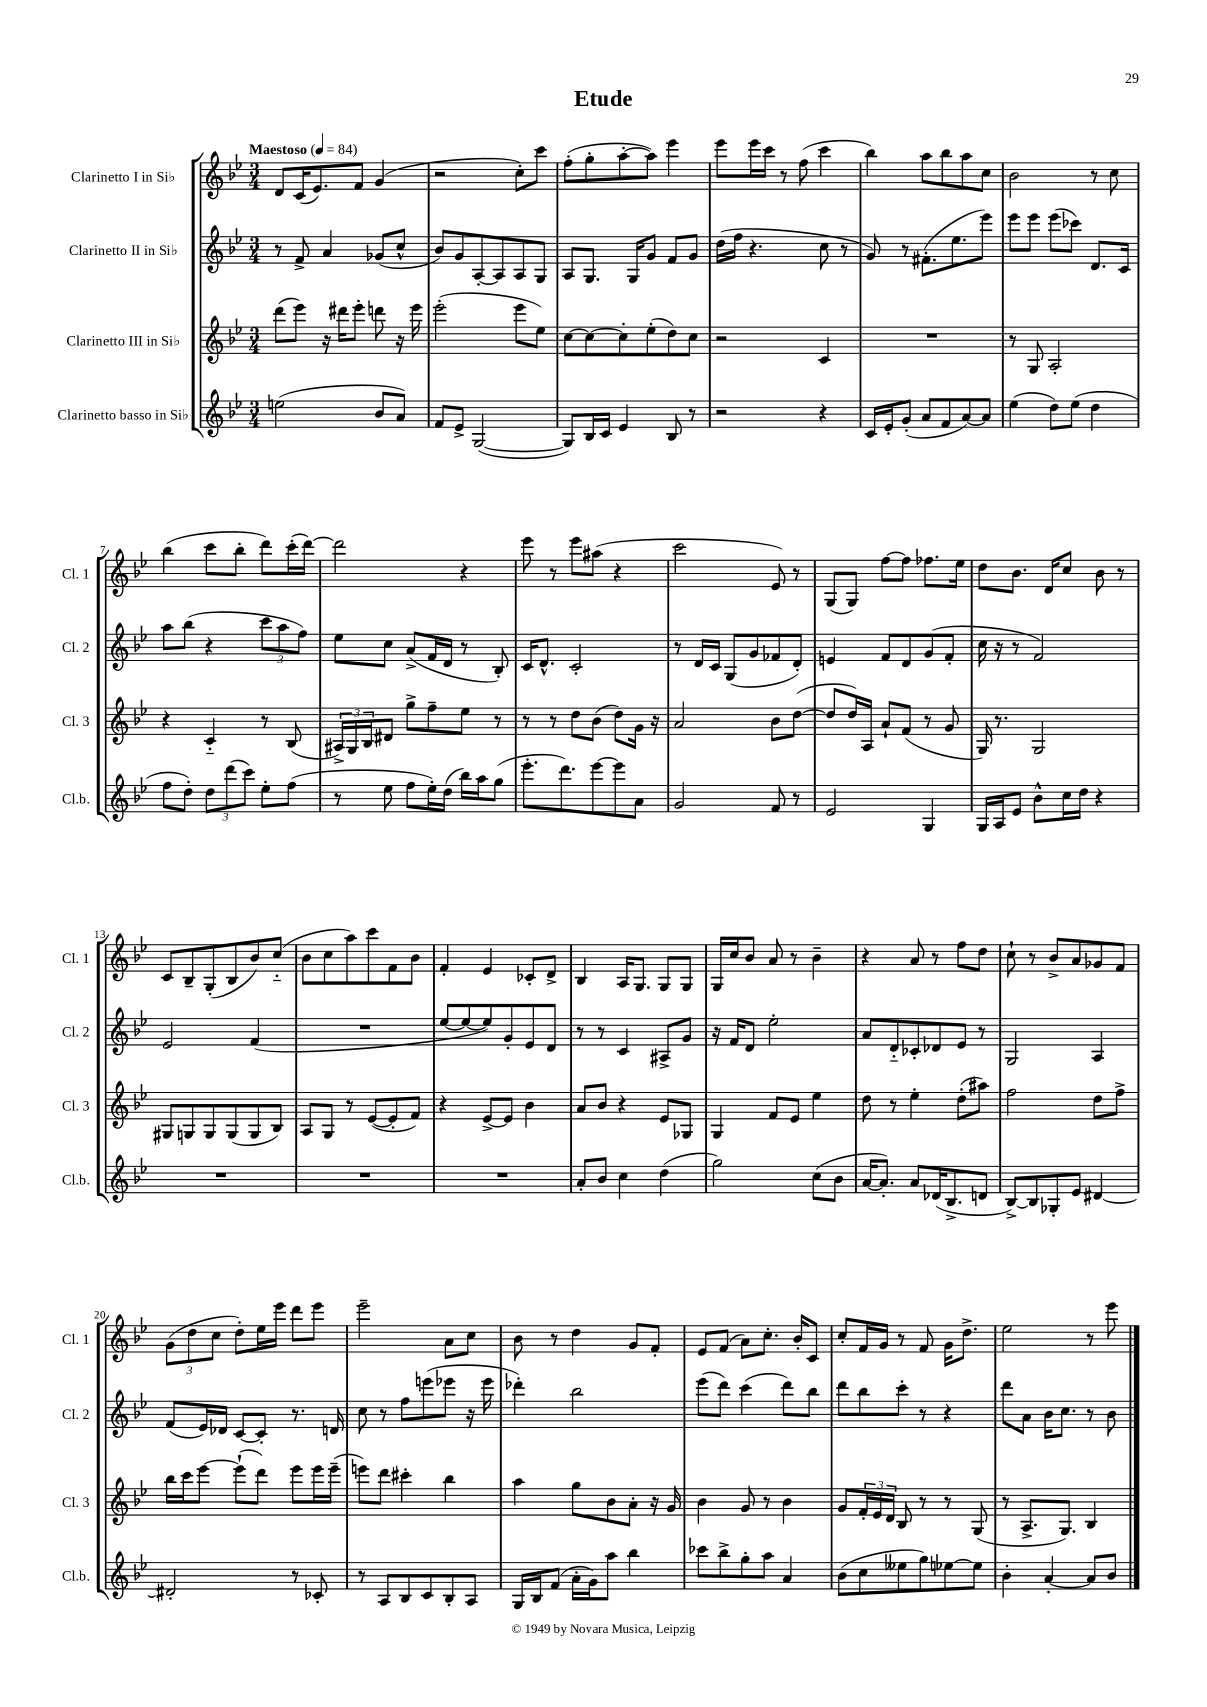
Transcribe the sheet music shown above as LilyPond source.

\header { title = "Etude" }
<<
\new StaffGroup <<
\new Staff = "s0" \with { instrumentName = "Clarinetto I in Sib" shortInstrumentName = "Cl. 1" } {
    \clef treble \key bes \major \numericTimeSignature \time 3/4 \tempo "Maestoso" 4 = 84
    d'8 c'16( ees'8.) f'8 g'4( |
    r2 c''8-.) c'''8 |
    f''8-.( g''8-. a''8~-. a''8) ees'''4 |
    ees'''8 ees'''16 c'''16 r8 f''8( c'''4 |
    bes''4) a''8 bes''8 a''8 c''8 |
    bes'2 r8 c''8 |
    bes''4( c'''8 bes''8-. d'''8) c'''16-.( d'''16~) |
    d'''2 r4 |
    ees'''8 r8 ees'''8 ais''8( r4 |
    c'''2 ees'8) r8 |
    g8( g8) f''8~ f''8 fes''8. ees''16 |
    d''8 bes'8. d'16 c''8 bes'8 r8 |
    c'8 bes8-- g8-.( bes8 bes'8) c''8-_( |
    bes'8 c''8 a''8) c'''8 f'8 bes'8 |
    f'4-. ees'4 ces'8-. d'8-> |
    bes4 a16 g8. g8 g8 |
    g16 c''16 bes'8 a'8 r8 bes'4-- |
    r4 a'8 r8 f''8 d''8 |
    c''8-! r8 bes'8-> a'8 ges'8 f'8 |
    \tuplet 3/2 { g'8( d''8 c''8 } d''8-.) ees''16 ees'''16 d'''8 ees'''8 |
    ees'''2-- a'8 c''8 |
    bes'8 r8 d''4 g'8 f'8-. |
    ees'8 f'8( a'8) c''8.-. bes'16-. c'8 |
    c''8-. f'16 g'16 r8 f'8 g'16 d''8.-> |
    ees''2 r8 ees'''8 \bar "|." |
}
\new Staff = "s1" \with { instrumentName = "Clarinetto II in Sib" shortInstrumentName = "Cl. 2" } {
    \clef treble \key bes \major \numericTimeSignature \time 3/4
    r8 f'8-> a'4 ges'8( c''8-^ |
    bes'8) g'8 a8~-. a8 a8 g8 |
    a8 g8. g16 g'8 f'8 g'8 |
    d''16( f''16 r4. c''8 r8 |
    g'8) r8 fis'8.-.( ees''8. ees'''8) |
    ees'''8 ees'''8 ees'''8( ces'''8) d'8. c'16 |
    a''8 bes''8( r4 \tuplet 3/2 { c'''8 a''8 f''8) } |
    ees''8 c''8 a'8->( f'16 d'16 r8 bes8-.) |
    c'16 d'8.-^ c'2-. |
    r8 d'16 c'16 g8( g'8 fes'8 d'8-.) |
    e'4 f'8 d'8 g'8( f'8-. |
    c''16 r16 r8 f'2) |
    ees'2 f'4( |
    R2. |
    ees''8~ ees''8~ ees''8) g'8-. ees'8 d'8 |
    r8 r8 c'4 ais8-> g'8 |
    r16 f'16 d'8 ees''2-. |
    a'8 d'8-_ ces'8-. des'8 ees'8 r8 |
    g2 a4 |
    f'8( ees'16) des'16 c'8~ c'8-. r8. d'16 |
    c''8 r8 f''8 e'''8( ees'''8 r16 ees'''16 |
    des'''4-.) bes''2 |
    ees'''8( d'''8) c'''4( d'''8) bes''8 |
    d'''8 bes''8 c'''8-. r8 r4 |
    d'''8 a'8 bes'16 c''8. r8 bes'8 \bar "|." |
}
\new Staff = "s2" \with { instrumentName = "Clarinetto III in Sib" shortInstrumentName = "Cl. 3" } {
    \clef treble \key bes \major \numericTimeSignature \time 3/4
    d'''8( ees'''8) r16 dis'''16 ees'''8-. d'''8 r16 ees'''16 |
    ees'''2-.( ees'''8 ees''8) |
    c''8~ c''8~ c''8-. ees''8-.( d''8) c''8 |
    r2 c'4 |
    R2. |
    r8 g8 a2-. |
    r4 c'4-_ r8 bes8( |
    \tuplet 3/2 { ais16->) g16 bes16 } dis'8 g''8-> f''8-- ees''8 r8 |
    r8 r8 d''8 bes'8( d''8) g'16 r16 |
    a'2 bes'8 d''8~( |
    d''8 d''16) a16 a'8-! f'8( r8 g'8 |
    g16) r8. g2 |
    gis8 g8 g8 g8( g8 bes8) |
    a8 g8 r8 ees'8~( ees'8-. f'8) |
    r4 ees'8~-> ees'8 bes'4 |
    a'8 bes'8 r4 ees'8 ges8 |
    g4 f'8 ees'8 ees''4 |
    d''8 r8 ees''4-. d''8-.( ais''8) |
    f''2 d''8 f''8-> |
    bes''16 c'''16 ees'''8~ ees'''8-!( d'''8) ees'''8 ees'''16 ees'''16--( |
    e'''8) d'''8 cis'''4-. bes''4 |
    a''4 g''8 bes'8 a'8-. r16 g'16 |
    bes'4 g'8 r8 bes'4 |
    g'8 \tuplet 3/2 { f'16-. ees'16 d'16 } bes8 r8 r8 g8( |
    r8 a8.-> g8.) bes4 \bar "|." |
}
\new Staff = "s3" \with { instrumentName = "Clarinetto basso in Sib" shortInstrumentName = "Cl.b." } {
    \clef treble \key bes \major \numericTimeSignature \time 3/4
    e''2( bes'8 a'8) |
    f'8 ees'8-> g2~( |
    g8) bes16 c'16 ees'4 bes8 r8 |
    r2 r4 |
    c'16 ees'16-. g'8-.( a'8 f'8 a'8~) a'8 |
    ees''4( d''8) ees''8( d''4 |
    f''8 d''8-.) \tuplet 3/2 { d''8 d'''8( c'''8) } ees''8-. f''8( |
    r8 ees''8 f''8 ees''16-.) d''16( bes''16) a''16 g''8( |
    ees'''8.-. d'''8.) ees'''8~ ees'''8 a'8 |
    g'2 f'8 r8 |
    ees'2 g4 |
    g16 a16 ees'8 bes'8-^ c''16 d''16 r4 |
    R2. |
    R2. |
    R2. |
    a'8-. bes'8 c''4 d''4( |
    g''2) c''8( bes'8 |
    a'16~ a'8.-.) a'8 des'16( bes8.-> d'8 |
    bes8~->) bes8 ges8-. ees'8 dis'4~ |
    dis'2-. r8 ces'8-. |
    r8 a8 bes8 c'8 bes8-. a8 |
    g16 bes16 f'8( a'16-. g'16) a''8 bes''4 |
    ces'''8 bes''8-> g''8-. a''8 a'4 |
    bes'8( c''8 eeses''8 g''8) ees''8~ ees''8 |
    bes'4-. a'4~-. a'8 bes'8 \bar "|." |
}
>>
>>
